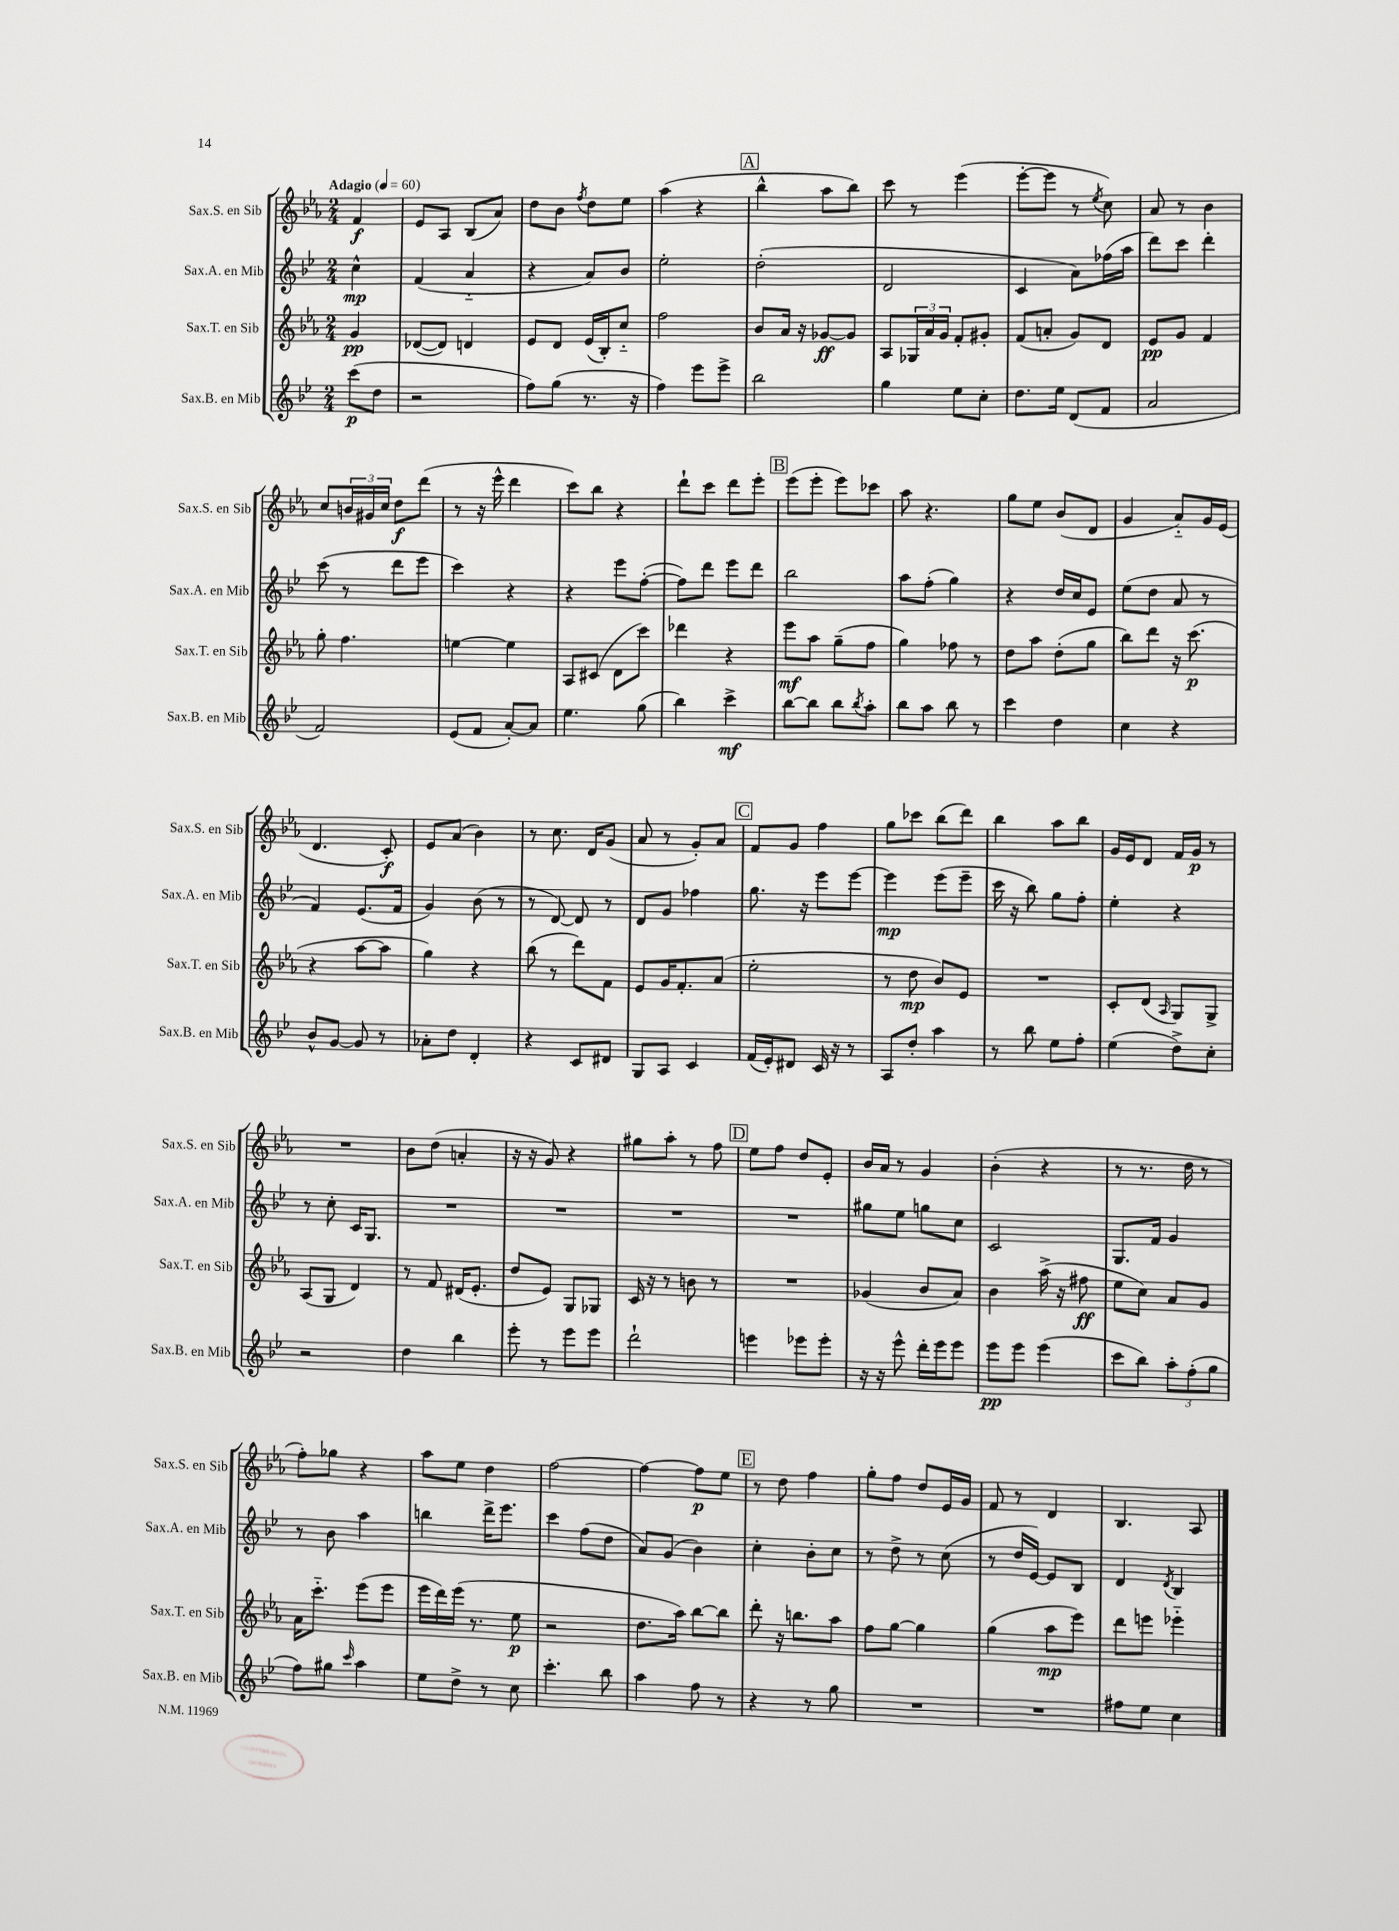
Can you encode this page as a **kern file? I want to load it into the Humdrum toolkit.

**kern	**dynam	**kern	**dynam	**kern	**dynam	**kern	**dynam
*part4	*part4	*part3	*part3	*part2	*part2	*part1	*part1
*staff4	*staff4	*staff3	*staff3	*staff2	*staff2	*staff1	*staff1
*I"Sax.B. en Mib	*	*I"Sax.T. en Sib	*	*I"Sax.A. en Mib	*	*I"Sax.S. en Sib	*
*I'Sax.B. en Mib	*	*I'Sax.T. en Sib	*	*I'Sax.A. en Mib	*	*I'Sax.S. en Sib	*
*clefG2	*	*clefG2	*	*clefG2	*	*clefG2	*
*k[b-e-]	*	*k[b-e-a-]	*	*k[b-e-]	*	*k[b-e-a-]	*
*M2/4	*	*M2/4	*	*M2/4	*	*M2/4	*
*MM60	*	*MM60	*	*MM60	*	*MM60	*
=	=	=	=	=	=	=	=
!	!	!	!	!	!	!LO:TX:a:B:t=Adagio	!
(8ccc\L	p	4g/	pp	4cc^^\	mp	4f/	f
8dd\J	.	.	.	.	.	.	.
=1	=1	=1	=1	=1	=1	=1	=1
2r	.	([8d-X/L	.	(4f/	.	8e-/L	.
.	.	8d-/J])	.	.	.	8A-/J	.
.	.	4dn/	.	4a/	.	(8B-/L	.
.	.	.	.	.	.	8a-/J)	.
=2	=2	=2	=2	=2	=2	=2	=2
8ff\L)	.	8e-/L	.	4r	.	8dd\L	.
(8gg\J	.	8d/J	.	.	.	8b-\J	.
.	.	.	.	.	.	8qff/	.
8.r	.	(16e-/LL	.	8a/L)	.	8dd\L	.
.	.	16B-'/J)	.	.	.	.	.
.	.	8cc/J	.	8b-/J	.	8ee-\J	.
16r	.	.	.	.	.	.	.
=3	=3	=3	=3	=3	=3	=3	=3
4ff\)	.	2ff\	.	2ee-'\	.	(4aa-\	.
8eee-\L	.	.	.	.	.	4r	.
8eee-^\J	.	.	.	.	.	.	.
!!LO:REH:place=s1:t=A
=4	=4	=4	=4	=4	=4	=4	=4
2bb-\	.	8b-/L	.	(2dd'\	.	4bb-^^\	.
.	.	16a-/Jk	.	.	.	.	.
.	.	16r	.	.	.	.	.
.	.	[8g-X/L	ff	.	.	8aa-\L	.
.	.	8g-/J]	.	.	.	8bb-\J)	.
=5	=5	=5	=5	=5	=5	=5	=5
4gg\	.	8A-/L	.	2d/	.	8ccc\	.
.	.	24G-X/L	.	.	.	8r	.
.	.	24a-/	.	.	.	.	.
.	.	24g/JJ	.	.	.	.	.
8ee-\L	.	8f'/L	.	.	.	(4eee-\	.
8cc'\J	.	8g#X'/J	.	.	.	.	.
=6	=6	=6	=6	=6	=6	=6	=6
8.dd\L	.	(8f/L	.	4c/	.	[8eee-'\L	.
.	.	8an'/J	.	.	.	8eee-\J]	.
16ee-\Jk	.	.	.	.	.	.	.
(8d/L	.	8g/L)	.	8a\L)	.	8r	.
.	.	.	.	.	.	8qee-/	.
8f/J	.	8d/J	.	(16ff-X\L	.	8cc\)	.
.	.	.	.	16aa\JJ	.	.	.
=7	=7	=7	=7	=7	=7	=7	=7
2a/	.	8e-/L	pp	8ddd\L)	.	8a-/	.
.	.	8g/J	.	8ccc\J	.	8r	.
.	.	4f/	.	4ddd'\	.	4b-\	.
!!LO:LB:g=z
=8	=8	=8	=8	=8	=8	=8	=8
2f/)	.	8gg'\	.	(8ccc\	.	8cc/L	.
.	.	4.ff\	.	8r	.	24bn/L	.
.	.	.	.	.	.	24g#X/	.
.	.	.	.	.	.	24cc/JJ	.
.	.	.	.	8ddd\L	.	8dd\L	f
.	.	.	.	8eee-\J	.	(8ddd\J	.
=9	=9	=9	=9	=9	=9	=9	=9
(8e-/L	.	[4een\	.	4ccc\)	.	8r	.
8f/J	.	.	.	.	.	16r	.
.	.	.	.	.	.	16eee-^^\	.
[8a'/L)	.	4ee\]	.	4r	.	4ddd\	.
8a/J]	.	.	.	.	.	.	.
=10	=10	=10	=10	=10	=10	=10	=10
4.ee-\	.	8A-/L	.	4r	.	8ccc\L)	.
.	.	(8c#X/J	.	.	.	8bb-\J	.
.	.	8d\L	.	8eee-\L	.	4r	.
(8gg\	.	8ccc\J)	.	([8ff'\J	.	.	.
=11	=11	=11	=11	=11	=11	=11	=11
4bb-\)	.	4ddd-X\	.	8ff\L])	.	8ddd`\L	.
.	.	.	.	8ddd\J	.	8ccc\J	.
4ccc^\	mf	4r	.	8eee-\L	.	8ddd\L	.
.	.	.	.	8ddd\J	.	8eee-'\J	.
!!LO:REH:place=s1:t=B
=12	=12	=12	=12	=12	=12	=12	=12
[8bb-\L	.	8eee-\L	mf	2bb-\	.	(8eee-\L	.
8bb-\J]	.	8aa-\J	.	.	.	8eee-'\J	.
8bb-\L	.	(8gg~\L	.	.	.	8eee-\L)	.
8qbb-/	.	.	.	.	.	.	.
8aa'\J	.	8ff\J	.	.	.	8ccc-X\J	.
=13	=13	=13	=13	=13	=13	=13	=13
8bb-\L	.	4gg\)	.	8aa\L	.	8aa-\	.
8aa\J	.	.	.	(8ff'\J	.	4.r	.
8bb-\	.	8ff-X\	.	4gg\)	.	.	.
8r	.	8r	.	.	.	.	.
=14	=14	=14	=14	=14	=14	=14	=14
4ccc\	.	8dd\L	.	4r	.	8gg\L	.
.	.	8aa-\J	.	.	.	8ee-\J	.
4dd\	.	(8dd'\L	.	16dd/LL	.	(8b-/L	.
.	.	.	.	16cc/J	.	.	.
.	.	8gg\J	.	8e-/J	.	8d/J	.
=15	=15	=15	=15	=15	=15	=15	=15
4cc\	.	8bb-\L)	.	(8ee-\L	.	4g/	.
.	.	8ddd\J	.	8dd\J	.	.	.
4r	.	16r	.	8a/	.	8a-/L)	.
.	.	(8.ccc\	p	.	.	.	.
.	.	.	.	8r	.	16g/L	.
.	.	.	.	.	.	(16e-/JJ	.
!!LO:LB:g=z
=16	=16	=16	=16	=16	=16	=16	=16
8b-^^/L	.	4r	.	4f/)	.	4.d/	.
[8g/J	.	.	.	.	.	.	.
8g/]	.	[8aa-\L	.	(8.e-/L	.	.	.
8r	.	8aa-\J]	.	.	.	8c'/)	f
.	.	.	.	16f/Jk	.	.	.
=17	=17	=17	=17	=17	=17	=17	=17
8a-X'\L	.	4gg\)	.	4g/)	.	8e-/L	.
8dd\J	.	.	.	.	.	(8a-/J	.
4d'/	.	4r	.	(8b-\	.	4b-\)	.
.	.	.	.	8r	.	.	.
=18	=18	=18	=18	=18	=18	=18	=18
4r	.	(8bb-\	.	8r	.	8r	.
.	.	8r	.	[8d/)	.	8.cc\	.
8c/L	.	8ddd\L)	.	8d/]	.	.	.
.	.	.	.	.	.	16d/KL	.
8d#X/J	.	8f\J	.	8r	.	(8g/J	.
=19	=19	=19	=19	=19	=19	=19	=19
8G/L	.	8e-/L	.	8d/L	.	8a-/	.
8A/J	.	16g/K	.	8g/J	.	8r	.
.	.	8.f'/	.	.	.	.	.
4c/	.	.	.	4ff-X\	.	8g'/L)	.
.	.	(8a-/J	.	.	.	8a-/J	.
!!LO:REH:place=s1:t=C
=20	=20	=20	=20	=20	=20	=20	=20
(16f/LL	.	2ee-'\	.	8.gg\	.	8f/L	.
16e-'/J)	.	.	.	.	.	.	.
8d#X/J	.	.	.	.	.	8g/J	.
.	.	.	.	16r	.	.	.
16c/	.	.	.	8eee-\L	.	4ff\	.
16r	.	.	.	.	.	.	.
8r	.	.	.	[8eee-\J	.	.	.
=21	=21	=21	=21	=21	=21	=21	=21
8A/L	.	8r	.	4eee-\]	mp	8gg\L	.
8dd'/J	.	8dd\	mp	.	.	8ccc-X\J	.
4aa\	.	8b-/L)	.	(8eee-\L	.	(8bb-\L	.
.	.	8e-/J	.	8eee-~\J	.	8ddd\J)	.
=22	=22	=22	=22	=22	=22	=22	=22
8r	.	2r	.	16ccc\	.	4bb-\	.
.	.	.	.	16r	.	.	.
8bb-\	.	.	.	8bb-\)	.	.	.
8ee-\L	.	.	.	8gg\L	.	8aa-\L	.
8ff'\J	.	.	.	8ff'\J	.	8bb-\J	.
=23	=23	=23	=23	=23	=23	=23	=23
(4ee-\	.	8c'/L	.	4ee-'\	.	16g/LL	.
.	.	.	.	.	.	16e-/J	.
.	.	(8d/J	.	.	.	8d/J	.
.	.	16qqA-/	.	.	.	.	.
8dd^\L)	.	8G/L)	.	4r	.	16f/LL	.
.	.	.	.	.	.	16g/JJ	p
8cc'\J	.	8G^/J	.	.	.	8r	.
!!LO:LB:g=z
=24	=24	=24	=24	=24	=24	=24	=24
2r	.	(8A-/L	.	8r	.	2r	.
.	.	8G/J	.	8cc'\	.	.	.
.	.	4d/)	.	16c/KL	.	.	.
.	.	.	.	8.G/J	.	.	.
=25	=25	=25	=25	=25	=25	=25	=25
4dd\	.	8r	.	2r	.	8b-\L	.
.	.	8f/	.	.	.	(8dd\J	.
4bb-\	.	(16d#X/KL	.	.	.	4an'/	.
.	.	8.e-'/J	.	.	.	.	.
=26	=26	=26	=26	=26	=26	=26	=26
8eee-'\	.	8dd/L	.	2r	.	16r	.
.	.	.	.	.	.	16r	.
8r	.	8e-/J)	.	.	.	8g/)	.
8eee-\L	.	8G/L	.	.	.	4r	.
8eee-\J	.	8G-X/J	.	.	.	.	.
=27	=27	=27	=27	=27	=27	=27	=27
2ddd`\	.	16c/	.	2r	.	8gg#X\L	.
.	.	16r	.	.	.	.	.
.	.	8r	.	.	.	8aa-'\J	.
.	.	8bn\	.	.	.	8r	.
.	.	8r	.	.	.	8ff\	.
!!LO:REH:place=s1:t=D
=28	=28	=28	=28	=28	=28	=28	=28
4eeen\	.	2r	.	2r	.	8ee-\L	.
.	.	.	.	.	.	8ff\J	.
8eee-X\L	.	.	.	.	.	8dd/L	.
8eee-'\J	.	.	.	.	.	8e-'/J	.
=29	=29	=29	=29	=29	=29	=29	=29
16r	.	(4g-X/	.	8gg#X\L	.	16b-/LL	.
16r	.	.	.	.	.	16a-/JJ	.
8eee-^^\	.	.	.	8ee-\J	.	8r	.
16ddd'\LL	.	8b-/L	.	8ggn\L	.	4g/	.
16eee-\J	.	.	.	.	.	.	.
8eee-\J	.	8a-/J)	.	8cc\J	.	.	.
=30	=30	=30	=30	=30	=30	=30	=30
8eee-\L	pp	4b-\	.	2c/	.	(4b-'\	.
8eee-\J	.	.	.	.	.	.	.
(4eee-\	.	(16aa-^\	.	.	.	4r	.
.	.	16r	.	.	.	.	.
.	.	8ff#X\	ff	.	.	.	.
=31	=31	=31	=31	=31	=31	=31	=31
8ccc\L	.	8ee-\L	.	8.G/L	.	8r	.
8bb-\J)	.	8cc\J)	.	.	.	8.r	.
.	.	.	.	16f/Jk	.	.	.
12aa'\L	.	8a-/L	.	4g/	.	.	.
.	.	.	.	.	.	16dd\	.
(12ff'\	.	.	.	.	.	.	.
.	.	8g/J	.	.	.	8r	.
12gg\J	.	.	.	.	.	.	.
!!LO:LB:g=z
=32	=32	=32	=32	=32	=32	=32	=32
8ff\L)	.	16a-\KL	.	8r	.	8ff'\L)	.
.	.	8.ccc\J	.	.	.	.	.
8gg#X\J	.	.	.	8b-\	.	8gg-X\J	.
16qqccc/	.	.	.	.	.	.	.
4aa\	.	(8eee-\L	.	4aa\	.	4r	.
.	.	8eee-\J	.	.	.	.	.
=33	=33	=33	=33	=33	=33	=33	=33
8ee-\L	.	16eee-\LL	.	4bbn\	.	8aa-\L	.
.	.	16ddd\)	.	.	.	.	.
8dd^\J	.	(16eee-\JJ	.	.	.	8ee-\J	.
.	.	8.r	.	.	.	.	.
8r	.	.	.	16ddd^\KL	.	4dd\	.
.	.	.	.	8.eee-\J	.	.	.
8cc\	.	8ee-\	p	.	.	.	.
=34	=34	=34	=34	=34	=34	=34	=34
4.ccc'\	.	2r	.	4ccc\	.	[2ff\	.
.	.	.	.	(8ff\L	.	.	.
8bb-\	.	.	.	8dd\J	.	.	.
=35	=35	=35	=35	=35	=35	=35	=35
4aa\	.	8.dd\L	.	8a/L)	.	4ff\_	.
.	.	.	.	(8g/J	.	.	.
.	.	16aa-\Jk)	.	.	.	.	.
8ff\	.	[8bb-\L	.	4b-\)	.	8ff\L]	p
8r	.	8bb-\J]	.	.	.	8ee-\J	.
!!LO:REH:place=s1:t=E
=36	=36	=36	=36	=36	=36	=36	=36
4r	.	8ddd'\	.	4cc'\	.	8r	.
.	.	16r	.	.	.	8dd\	.
.	.	8.bbn\L	.	.	.	.	.
8r	.	.	.	8b-'\L	.	4ff\	.
8gg\	.	8aa-\J	.	8cc\J	.	.	.
=37	=37	=37	=37	=37	=37	=37	=37
2r	.	8ff\L	.	8r	.	8gg'\L	.
.	.	[8gg\J	.	8dd^\	.	8ff\J	.
.	.	4gg\]	.	8r	.	8dd/L	.
.	.	.	.	(8cc\	.	16e-/L	.
.	.	.	.	.	.	16g/JJ	.
=38	=38	=38	=38	=38	=38	=38	=38
2r	.	(4gg\	.	8r	.	8f/	.
.	.	.	.	16dd/LL	.	8r	.
.	.	.	.	[16e-/JJ)	.	.	.
.	.	8aa-\L	mp	8e-/L]	.	4d/	.
.	.	8eee-\J)	.	8B-/J	.	.	.
=39	=39	=39	=39	=39	=39	=39	=39
8ff#X\L	.	8ddd\L	.	4d/	.	4.B-/	.
8ee-\J	.	8eeen\J	.	.	.	.	.
.	.	.	.	8qd/	.	.	.
4cc\	.	4eee-X\	.	4B-/	.	.	.
.	.	.	.	.	.	8A-/	.
==	==	==	==	==	==	==	==
*-	*-	*-	*-	*-	*-	*-	*-
